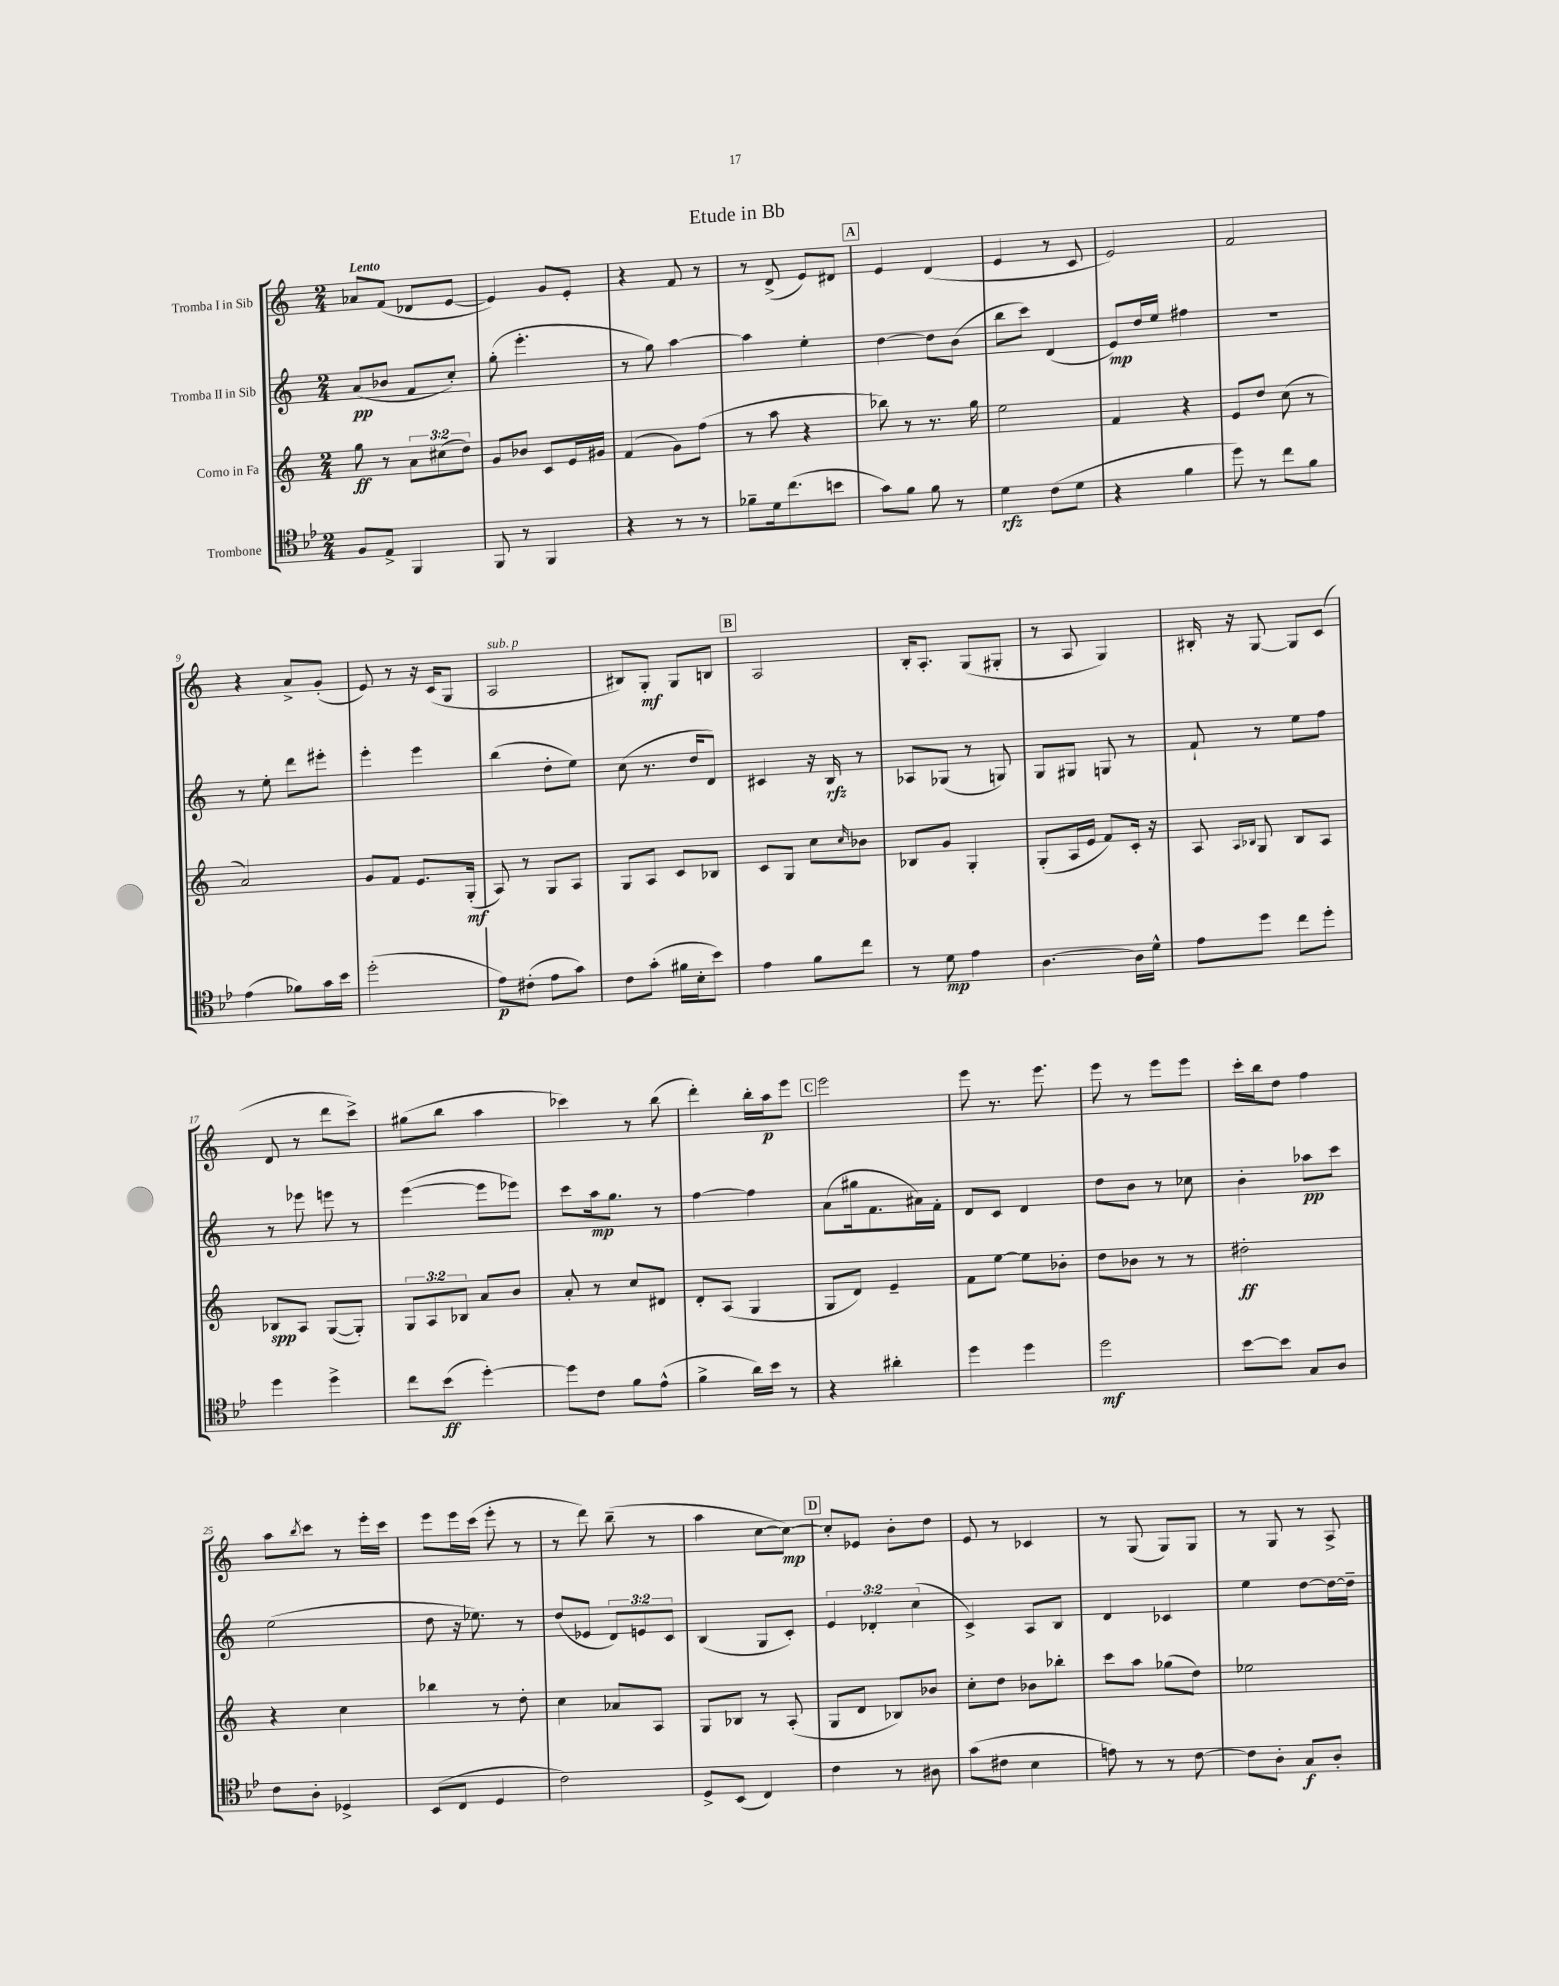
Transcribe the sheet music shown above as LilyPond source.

\header { title = "Etude in Bb" }
<<
\new StaffGroup <<
\new Staff = "s0" \with { instrumentName = "Tromba I in Sib" } {
    \clef treble \key c \major \numericTimeSignature \time 2/4 \tempo "Lento"
    aes'8 f'8( des'8 e'8~ |
    e'4) g'8 e'8-. |
    r4 f'8 r8 |
    r8 d'8->( e'8) dis'8 |
    \mark \markup { \box "A" } e'4 d'4( |
    e'4 r8 c'8 |
    e'2) |
    f'2 |
    r4 a'8-> g'8-.( |
    e'8) r8 r16 c'16( g8 |
    a2^\markup { \italic "sub. p" } |
    bis8) g8-.\mf g8 b8 |
    \mark \markup { \box "B" } a2 |
    b16-. a8.-. g8( gis8-. |
    r8 a8 g4) |
    bis16-. r16 g8~ g8 c'8( |
    d'8 r8 d'''8 c'''8->) |
    gis''8( b''8 a''4 |
    ces'''4) r8 b''8( |
    d'''4-.) b''16-. a''16\p e'''8 |
    \mark \markup { \box "C" } e'''2 |
    e'''8 r8. e'''8. |
    e'''8 r8 e'''8 e'''8 |
    c'''16-. b''16 d''8 f''4 |
    a''8 \acciaccatura { b''8 } c'''8 r8 e'''16-. c'''16 |
    e'''8 e'''16 c'''16( e'''8-. r8 |
    r8 d'''8) b''8--( r8 |
    a''4 c''8~ c''8~\mp) |
    \mark \markup { \box "D" } c''8-. ees'8 b'8-. d''8 |
    e'8 r8 ces'4 |
    r8 g8( g8) g8 |
    r8 g8 r8 a8-> \bar "|." |
}
\new Staff = "s1" \with { instrumentName = "Tromba II in Sib" } {
    \clef treble \key c \major \numericTimeSignature \time 2/4 \override Staff.TupletNumber.text = #tuplet-number::calc-fraction-text
    a'8\pp( bes'8 f'8 c''8-.) |
    g''8-.( e'''4.-. |
    r8 g''8) a''4~ |
    a''4 e''4-. |
    \mark \markup { \box "A" } d''4~ d''8 b'8( |
    b''8 c'''8) d'4( |
    e'8\mp) d''16 e''16 fis''4 |
    r2 |
    r8 e''8-. d'''8 eis'''8-. |
    e'''4-. e'''4 |
    b''4( d''8-. e''8) |
    c''8( r8. d''16 d'8) |
    \mark \markup { \box "B" } cis'4 r16 b16\rfz r8 |
    aes8 ges8( r8 g8) |
    g8 gis8 g8 r8 |
    f'8-! r8 e''8 f''8 |
    r8 ees'''8 e'''8 r8 |
    e'''4~( e'''8 ees'''8) |
    c'''8 a''16\mp g''8. r8 |
    f''4~ f''4 |
    \mark \markup { \box "C" } a'8( gis''16 f'8. ais'16) f'16-. |
    d'8 c'8 d'4 |
    d''8 b'8 r8 ces''8 |
    b'4-. aes''8\pp c'''8 |
    e''2( |
    d''8 r16 ees''8.) r8 |
    d''8( ees'8 \tuplet 3/2 { d'8) e'8 c'8 } |
    b4( g8 c'8-.) |
    \mark \markup { \box "D" } \tuplet 3/2 { e'4 des'4-. c''4( } |
    c'4->) a8 b8 |
    d'4 ces'4 |
    e''4 d''8~ d''16~ d''16-- \bar "|." |
}
\new Staff = "s2" \with { instrumentName = "Corno in Fa" } {
    \clef treble \key c \major \numericTimeSignature \time 2/4 \override Staff.TupletNumber.text = #tuplet-number::calc-fraction-text
    g''8\ff r8 \tuplet 3/2 { a'8 cis''8( d''8) } |
    g'8 bes'8 c'8 e'16 gis'16 |
    f'4( g'8) f''8( |
    r8 a''8 r4 |
    \mark \markup { \box "A" } bes''8) r8 r8. g''16 |
    e''2 |
    f'4 r4 |
    e'8 d''8 c''8( r8 |
    a'2) |
    g'8 f'8 e'8. g16-.\mf( |
    a8) r8 g8 a8 |
    g8 a8 c'8 bes8 |
    \mark \markup { \box "B" } c'8 g8 c''8 \grace { c''16 } bes'8 |
    bes8 g'8 g4-. |
    g8-.( a16 e'16 f'8) c'16-. r16 |
    a8 \grace { a16 bes16 } g8 bes8 a8 |
    bes8\spp a8 g8~( g8-.) |
    \tuplet 3/2 { g8 a8 bes8 } a'8 b'8 |
    a'8-. r8 c''8 dis'8 |
    d'8-. a8( g4 |
    \mark \markup { \box "C" } g8 d'8) e'4-- |
    f'8 e''8~ e''8 bes'8-. |
    d''8 bes'8 r8 r8 |
    dis''2-.\ff |
    r4 c''4 |
    bes''4 r8 d''8-. |
    c''4 aes'8 a8 |
    g8 bes8 r8 a8-.( |
    \mark \markup { \box "D" } g8 d'8 bes8) bes'8 |
    c''8-. d''8 bes'8 bes''8-. |
    c'''8 a''8 ges''8( d''8) |
    ees''2 \bar "|." |
}
\new Staff = "s3" \with { instrumentName = "Trombone" } {
    \clef tenor \key bes \major \numericTimeSignature \time 2/4
    f8 ees8-> f,4 |
    f,8 r8 f,4 |
    r4 r8 r8 |
    fes'8-- d'16 c''8.( b'8 |
    \mark \markup { \box "A" } g'8) f'8 f'8 r8 |
    d'4\rfz c'8( d'8 |
    r4 f'4 |
    d''8) r8 c''8 f'8 |
    ees'4( fes'8) g'16 bes'16 |
    d''2-.( |
    ees'8\p) cis'8-.( ees'8 g'8) |
    c'8 g'8-.( fis'16 bes16-. bes'8) |
    \mark \markup { \box "B" } ees'4 f'8 c''8 |
    r8 d'8\mp ees'4 |
    a4.~ a16 d'16-^ |
    ees'8 d''8 c''8 d''8-. |
    d''4 d''4-> |
    c''8 bes'8\ff( d''4~-.) |
    d''8 c'8 f'8 ees'8-^( |
    f'4-> a'16) bes'16 r8 |
    \mark \markup { \box "C" } r4 ais'4-. |
    d''4 d''4 |
    d''2\mf |
    bes'8~ bes'8 g8 a8 |
    c'8 a8-. des4-> |
    bes,8( c8 d4 |
    c'2) |
    d8-> bes,8( c4) |
    \mark \markup { \box "D" } c'4 r8 ais8 |
    g'8( cis'8 bes4 |
    e'8) r8 r8 c'8~ |
    c'8 a8-. g8\f a8-. \bar "|." |
}
>>
>>
